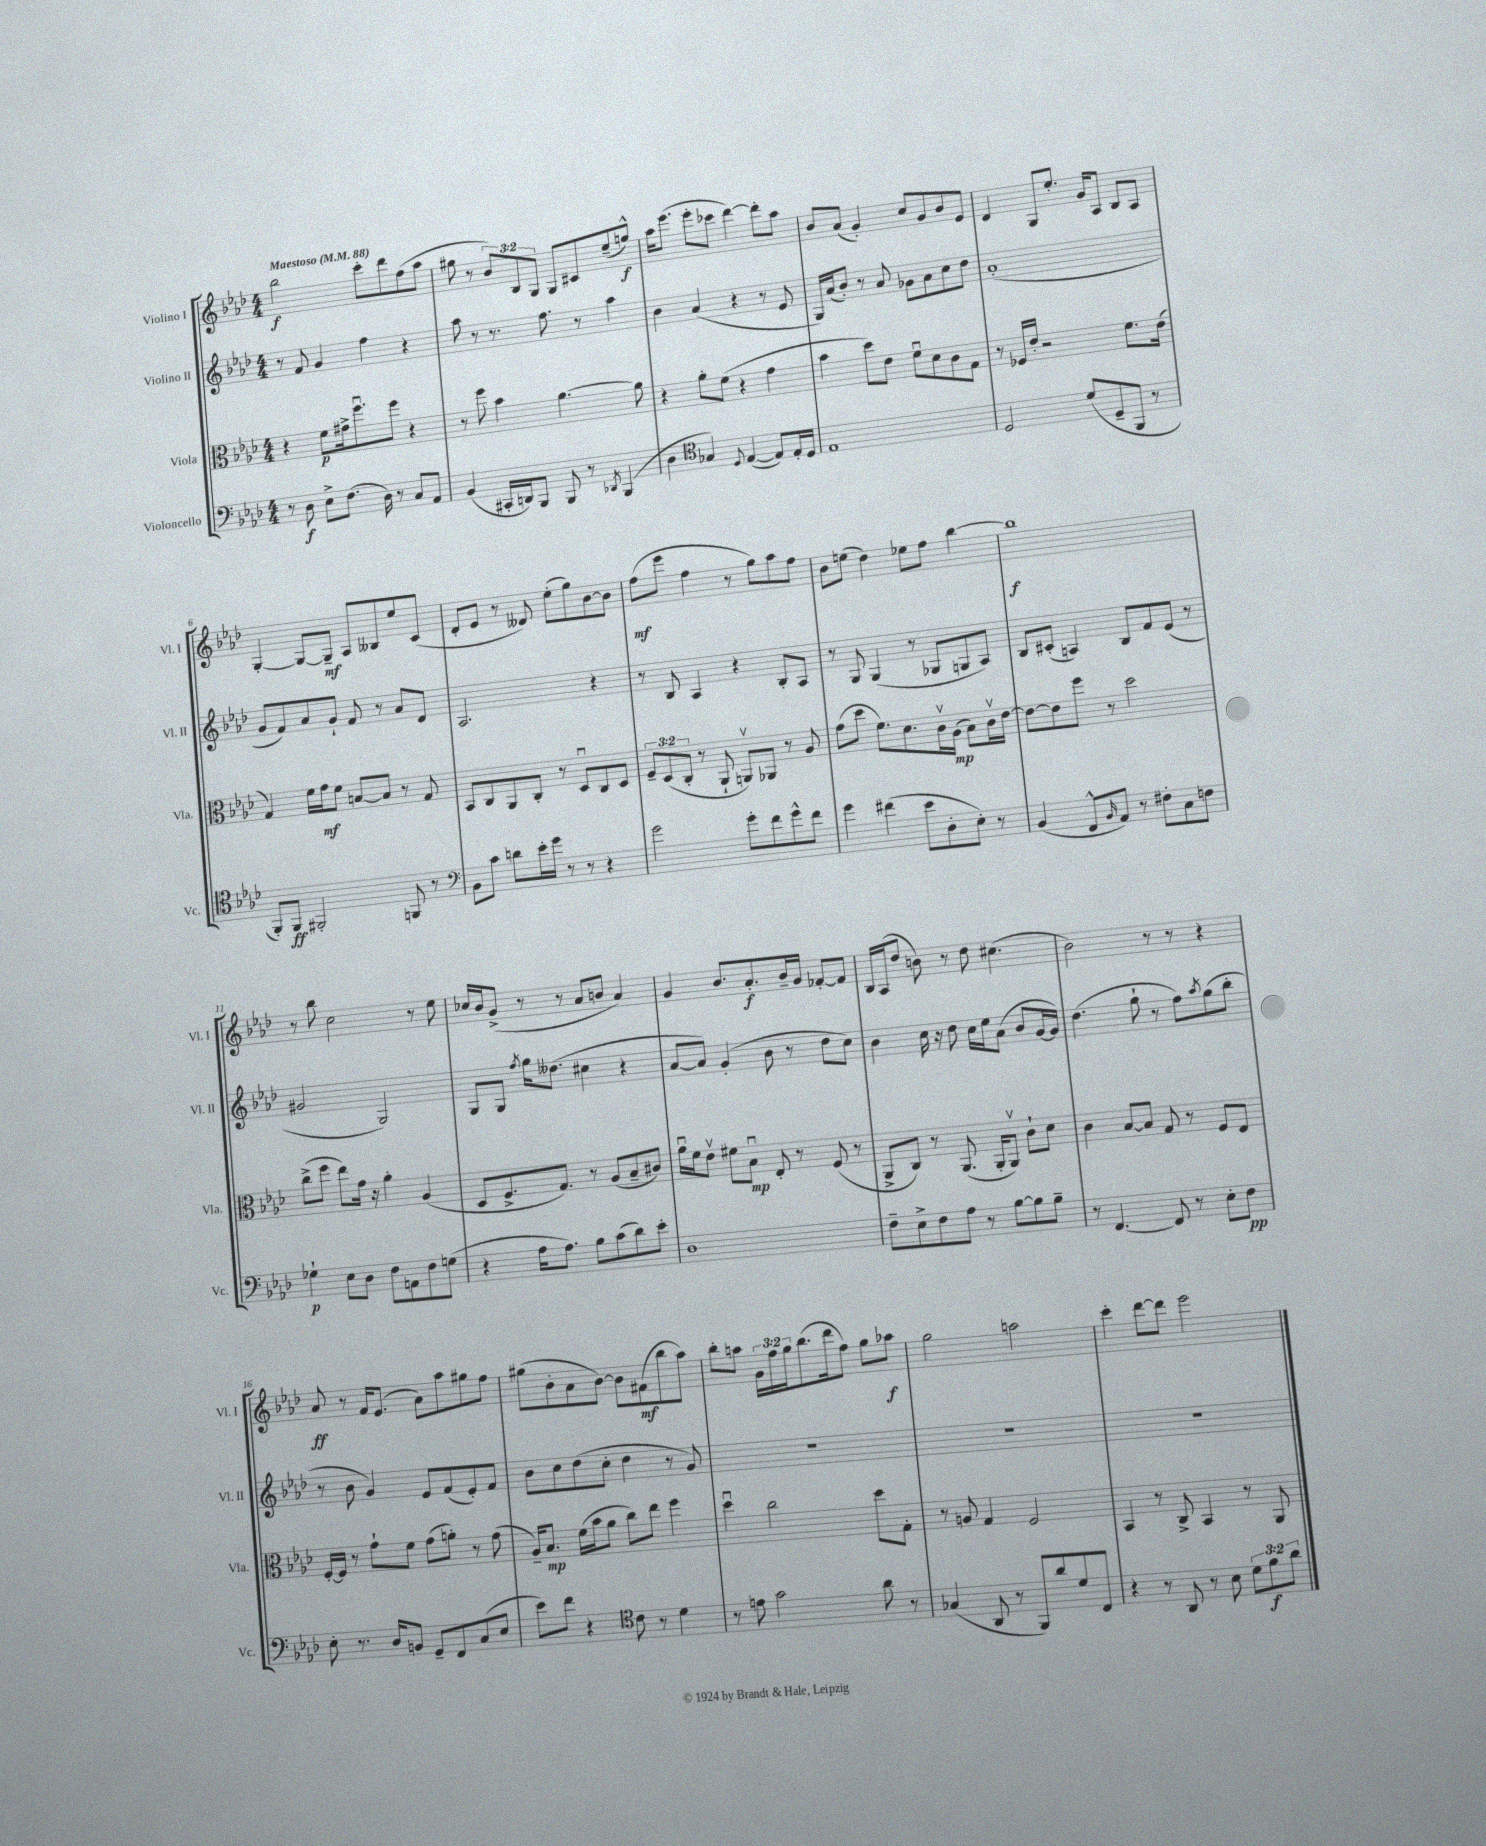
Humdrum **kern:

**kern	**kern	**kern	**kern
*staff4	*staff3	*staff2	*staff1
*clefF4	*clefC3	*clefG2	*clefG2
*k[b-e-a-d-]	*k[b-e-a-d-]	*k[b-e-a-d-]	*k[b-e-a-d-]
*M4/4	*M4/4	*M4/4	*M4/4
*MM88	*MM88	*MM88	*MM88
8r	4r	8r	2bb-
8D-	.	8f	.
8E-^	8f	4g	.
(8.F	16g#^	.	.
.	8.ffu	.	.
.	.	4ff	8ccc'
16D-)	.	.	.
8r	8ff	.	8ddd-
8C	4r	4r	(8ff
8AA-	.	.	8aa-
=	=	=	=
(4BB-	8r	8aa-	8gg#
.	8ff	8r	8r
16CC#'	4b-	8.r	12b-)
16DD)	.	.	.
.	.	.	12B-
8BBB-	.	.	.
.	.	.	12G
.	.	8.ff	.
8BBB-	[4.a-	.	8G
8r	.	8r	8c#
8qDD-	.	.	.
(4BBB-	.	4aa-	(8ee-~
.	8a-]	.	8gg^^)
=	=	=	=
4D-	4r	4b-	16aa-
.	.	.	(8.eee-
*clefC4	*	*	*
4G-)	8a-'	(4a-	8eee-'
.	(8f	.	8ccc-
8qqD-	.	.	.
([4E-	4r	4r	[4ddd-)
8E-])	4g	8r	8ddd-']
16E-'	.	8e-	8aa-
16D-	.	.	.
=	=	=	=
1E-	4b-	16G)	8b-
.	.	(16a-	.
.	.	8b-')	(8a-
.	8dd-)	8r	4g')
.	8e-	8a-	.
.	8fu	8g-	8cc
.	8d-	8a-	8g
.	8c	8cc	8b-
.	8G	8dd-	8e-
=	=	=	=
2D-	8r	(1a-'	4d-
.	16F-	.	.
.	16e-'	.	.
.	2r	.	8G
.	.	.	8.ee-'
(8d-	.	.	.
.	.	.	16g
8D-~	.	.	8A-
8FF	8.f	.	8B-
8r	.	.	8A-
.	(16e-	.	.
=	=	=	=
8FF')	4G)	8g	[4G'
8FF	.	8f)	.
2FF#'	16f	8a-	8G_
.	16g	.	.
.	8f	8g`	8G~]
.	[8B	8f	8A-
.	8B]	8r	8B--
8FF	8r	8a-	8ee-
8r	8G	8d-	(8c
=	=	=	=
*clefF4	*	*	*
8BB-	8BB-	2.A-	8d-'
8c	8C	.	8e-
8d	8AA-	.	8r
16e-'	8C'	.	8d--)
16g	.	.	.
8r	8r	.	(8ee-'
8r	8D-u	.	8gg)
4r	8C	4r	[8b-
.	8D-	.	8b-]
=	=	=	=
2g	12F~	8r	(8ff
.	(12D-	.	.
.	.	8B-	8eee-
.	12C'	.	.
.	8r	4A-	4ff
.	8AA-`	.	.
8g'	8AAv)	4r	8r
8f	8AA-	.	8gg)
8g^^	8r	8B-'	8aa-
8f	8A-	8A-	8ff
=	=	=	=
4g	(8g	8r	8b-
.	8dd-	8G	(8ee
(4f#	8.f)	(4G	4dd-)
.	8.d-	.	.
8e-	.	8r	8ee-
8D-'	16cv	8G-	8ff
.	(16A-	.	.
8E-')	8B-)	8G	[4bb-
8r	16cv	8A-)	.
.	[16e-	.	.
=	=	=	=
(4BB-	8e-_	8B-	1bb-]
.	8e-]	(8c#'	.
8FF^^	8ff	4A)	.
16qqBB-	.	.	.
8AA-)	8r	.	.
8r	2dd-	8B-	.
8F#'	.	8f	.
8C	.	(8e-	.
8F	.	8r	.
=	=	=	=
4G-`	(8cc^	2g#	8r
.	8ff	.	8bb-
8E-	8ee-)	.	2cc
8D-	16g	.	.
.	16r	.	.
8F	4a-'	2G)	.
8AA	.	.	.
8F	(4A-	.	8r
(8G	.	.	8ee-
=	=	=	=
4r	8D-	8G	16cc-
.	.	.	16b-
.	8.F^	8G	(8g^
.	.	8qff	.
16A-	.	16gg	8r
8.A-)	8.G)	(8.dd--	.
.	.	.	8r
8B-	8r	4cc#	8a-
(8c	(8A-	.	8b
8d-)	8B-~	4r	4a-)
8e-'	8c#)	.	.
=	=	=	=
1D-	16a-u	[8a-	4g
.	16f	.	.
.	8e-v	8a-])	.
.	8f#	(4g'	8.b-
.	8B-u	.	.
.	.	.	8.a-'
.	8E-'	8b-	.
.	8r	8r	16b-~
.	.	.	16g
.	(8F	8dd-	[8f-'
.	8r	8cc)	8f-]
=	=	=	=
8F~	8AA-^	4b-	16B-
.	.	.	(16A-
8E-^	8C)	.	8dd-
8F	8r	16cc	8b)
.	.	16r	.
8A-	(8.AA-	8dd-	8r
8r	.	16cc	8dd-
.	16AA-'	16ee-	.
[8B-	8AA-v)	(8a-	(4.cc#
8B-]	8c`	8b-	.
8B-~	8d-	[16g	.
.	.	16g])	.
=	=	=	=
8r	4c	(4.dd-	2b-)
[4.FF	.	.	.
.	[8B-	.	.
.	8B-]	8gg`	.
8FF]	8G	8r	8r
8r	8r	8ff)	8r
.	.	8qaa-	.
8E-'	8F	(8gg	4r
8F	8E-	8bb-'	.
=	=	=	=
8E-'	[16F'	8r	8a-
.	16F]	.	.
8.r	8r	8b-	8r
.	8g`	4g)	16f
16D-	.	.	(8.e-
8BB	8f	.	.
8GG~	(8g	8e-	8a-)
8FF	8a')	(8f	8aa-
(8C	8r	8e-')	8gg#
8E-	(8g	8f	8ff
=	=	=	=
8e-)	16A-~)	8b-	(8gg#
.	8.B-	.	.
8f	.	8cc	8b-'
4r	(16f	(8dd-	8a-
.	16b-	.	.
.	8a-	8cc'	[8b-)
*clefC4	*	*	*
8c	8cc)	4dd-	8b-]
8r	8ee-	.	(8f#
4d-	4ff	8r	8bb-
.	.	8g)	8aa-)
=	=	=	=
8r	4dd-u	1r	8bb-'
8e	.	.	8aa
2g	2cc	.	24g
.	.	.	24ff
.	.	.	24gg
.	.	.	(8.bb-
.	.	.	16ddd-
.	.	.	8ff)
8a-	8dd-	.	8gg
8r	8G'	.	8aa-
=	=	=	=
(4G-	8r	1r	2gg
.	8A	.	.
8AA-	4G	.	.
8r	.	.	.
8FF)	2F	.	2aa
8a-	.	.	.
8d-	.	.	.
8C	.	.	.
=	=	=	=
4r	4BB-	1r	4ccc'
8r	8r	.	[8ddd-
8AA-	8C^	.	8ddd-]
8r	4BB-	.	2eee-
8B-	.	.	.
12d-	8r	.	.
12f	.	.	.
.	8AA-	.	.
12a-	.	.	.
==	==	==	==
*-	*-	*-	*-
